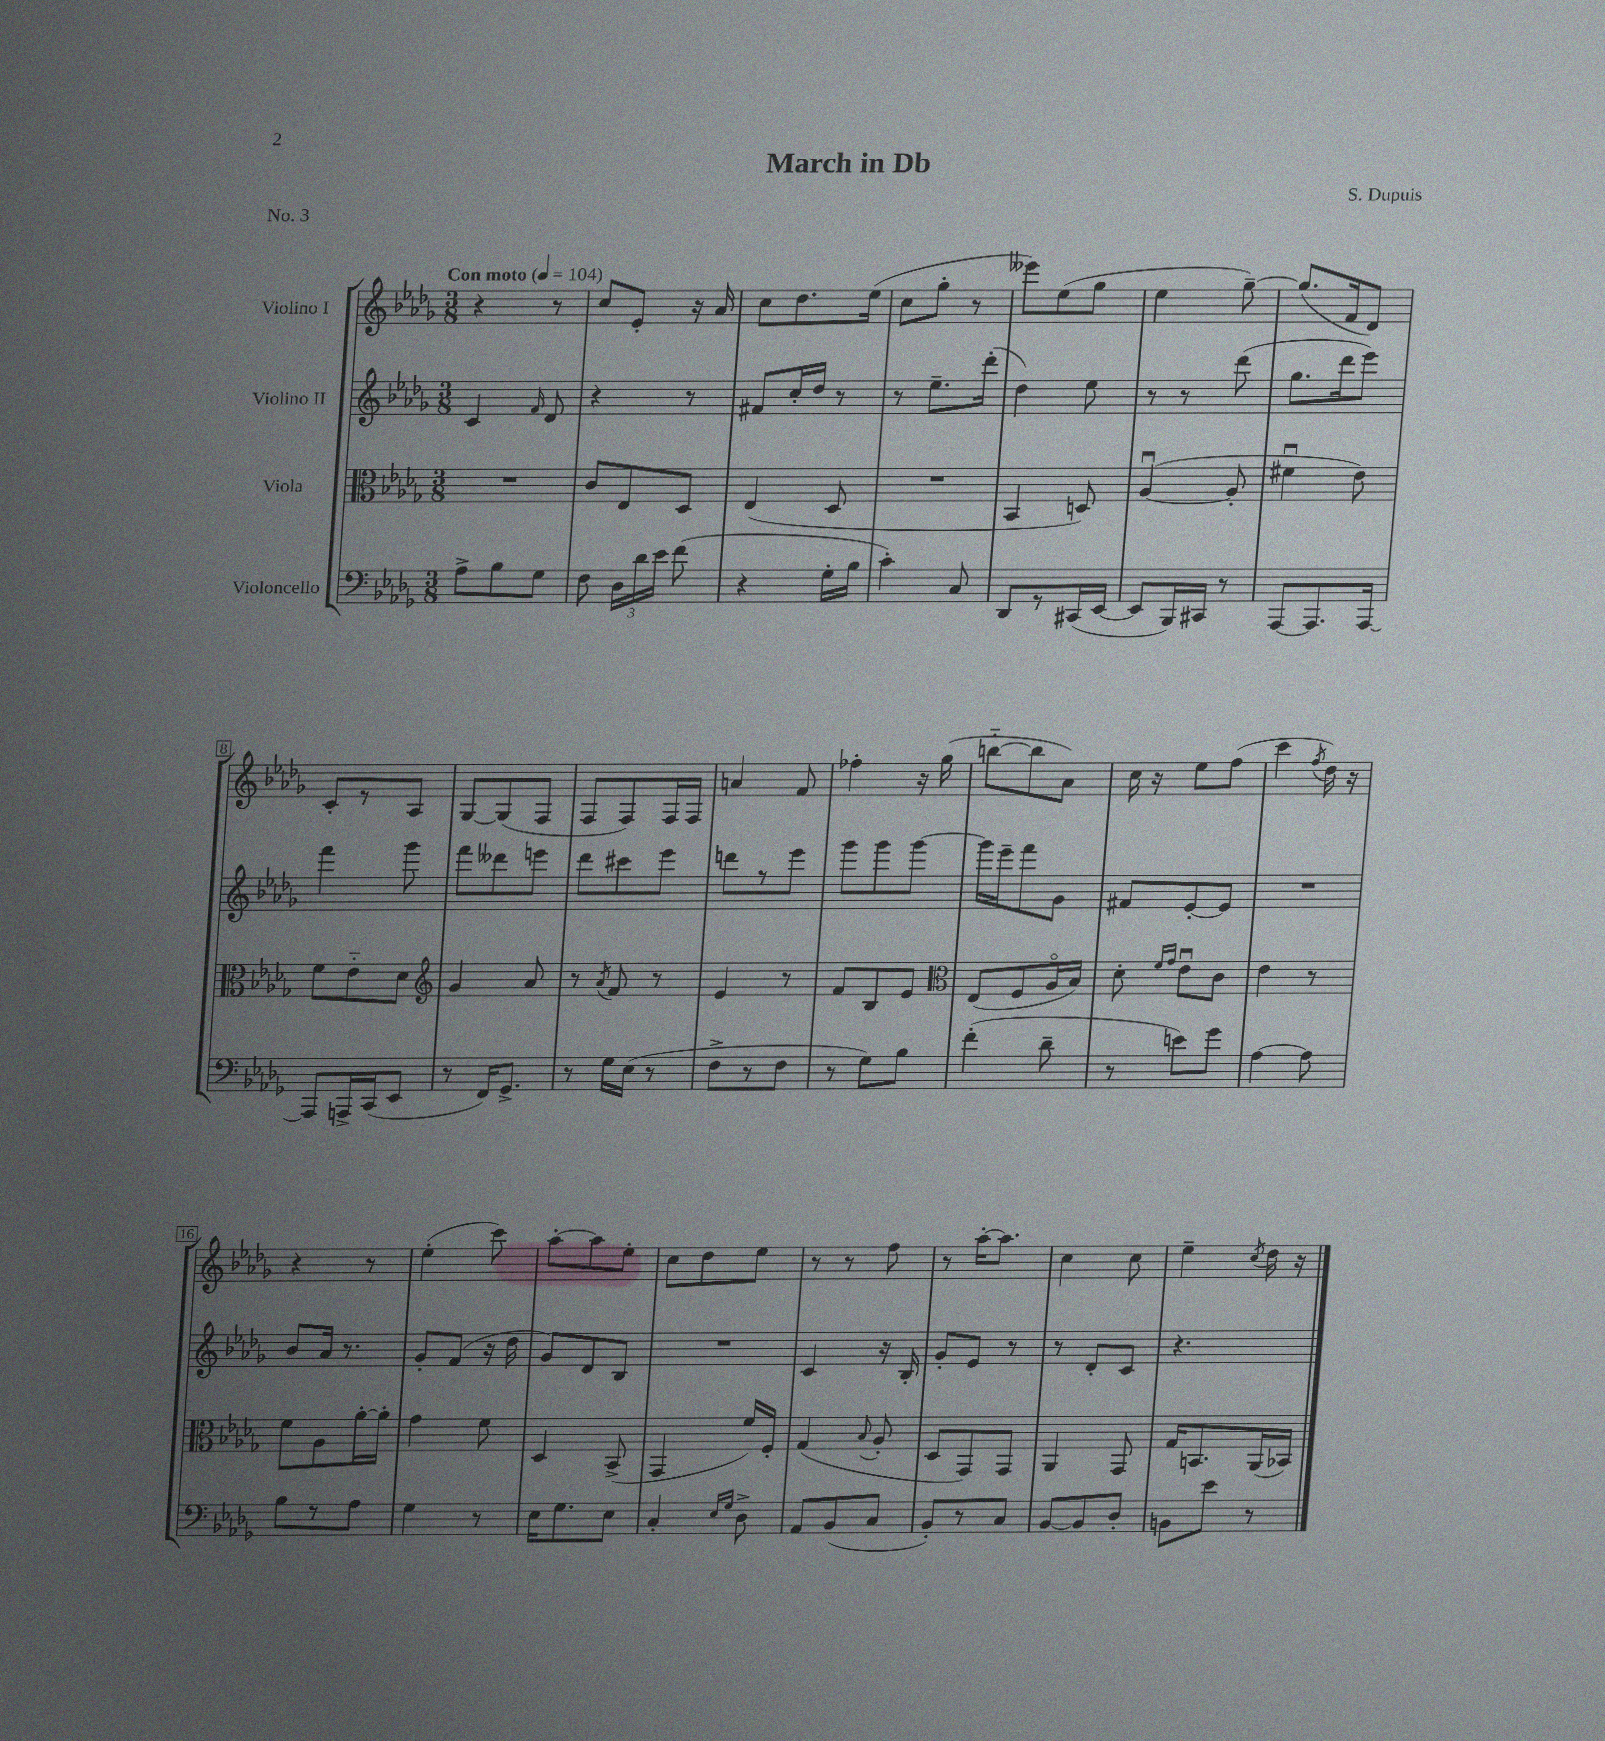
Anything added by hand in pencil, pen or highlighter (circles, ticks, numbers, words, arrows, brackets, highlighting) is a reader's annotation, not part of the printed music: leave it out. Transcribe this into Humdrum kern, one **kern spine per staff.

**kern	**kern	**kern	**kern
*part4	*part3	*part2	*part1
*staff4	*staff3	*staff2	*staff1
*I"Violoncello	*I"Viola	*I"Violino II	*I"Violino I
*clefF4	*clefC3	*clefG2	*clefG2
*k[b-e-a-d-g-]	*k[b-e-a-d-g-]	*k[b-e-a-d-g-]	*k[b-e-a-d-g-]
*M3/8	*M3/8	*M3/8	*M3/8
*MM104	*MM104	*MM104	*MM104
=1	=1	=1	=1
!	!	!	!LO:TX:a:B:t=Con moto
8A-^\L	4.r	4c/	4r
8B-\	.	.	.
.	.	16qqf/	.
8G-\J	.	8d-/	8r
=2	=2	=2	=2
8F\	8c/L	4r	8cc/L
24D-\LL	8E-/	.	8e-'/J
24d-\	.	.	.
24e-\JJ	.	.	.
(8f\	8D-/J	8r	16r
.	.	.	16a-/
=3	=3	=3	=3
4r	(4E-/	8f#X/L	8cc\L
.	.	16cc'/L	8.dd-\
.	.	16dd-/JJ	.
16G-'\LL	8D-/	8r	.
16B-\JJ	.	.	(16ee-\Jk
=4	=4	=4	=4
4c'\)	4.r	8r	8cc\L
.	.	8.ee-~\L	8gg-'\J
8C/	.	.	8r
.	.	(16ddd-'\Jk	.
=5	=5	=5	=5
8DD-/L	4BB-/	4dd-\)	8eee--X\L)
8r	.	.	(8ee-\
(16CC#X/L	8Dn/)	8ee-\	8gg-\J
[16EE-/JJ	.	.	.
=6	=6	=6	=6
8EE-/L]	([4A-u/	8r	4ee-\
16BBB-/L)	.	8r	.
16CC#X/JJ	.	.	.
8r	8A-'/]	(8ddd-\	[8gg-~\)
=7	=7	=7	=7
[8AAA-/L	4f#Xu\	8.gg-\L	(8.gg-/L]
8.AAA-/]	.	.	.
.	.	16ddd-\k	16f/k
.	8e-\)	8eee-\J)	8d-/J)
[16AAA-/Jk	.	.	.
!!LO:LB:g=z
=8	=8	=8	=8
8AAA-/L]	8f\L	4fff\	8c'/L
16AAAn^/L	8e-\	.	8r
(16CC/J	.	.	.
8EE-/J	8d-\J	8ggg-\	8A-/J
=9	=9	=9	=9
*	*clefG2	*	*
8r	4g-/	8fff\L	[8G-/L
16FF/KL)	.	8ddd--X\	(8G-/]
8.GG-^/J	.	.	.
.	8a-/	8eeen\J	8F/J
=10	=10	=10	=10
8r	8r	8ddd-\L	8F/L
.	8qa-/	.	.
16G-\LL	8f/	8ccc#X\	8F/)
(16E-\JJ	.	.	.
8r	8r	8eee-\J	16F/L
.	.	.	16F/JJ
=11	=11	=11	=11
8F^\L	4e-/	8dddn\L	4an/
8r	.	8r	.
8F\J	8r	8eee-\J	8f/
=12	=12	=12	=12
8r	8f/L	8ggg-\L	4ff-X'\
8G-\L)	8B-/	8ggg-\	.
8B-\J	8e-/J	[8ggg-\J	16r
.	.	.	(16gg-\
=13	=13	=13	=13
*	*clefC3	*	*
(4f'\	(8E-/L	16ggg-\LL]	[8bbn\L
.	.	16eee-~\J	.
.	8F/	8fff\	8bb\]
8d-~\	16A-/L	8g-\J	8a-\J)
.	16B-/JJ)	.	.
=14	=14	=14	=14
8r	8d-'\	8f#X/L	16cc\
.	.	.	16r
.	16qqf/LL	.	.
.	16qqg-/JJ	.	.
8en\L)	8e-u\L	[8e-'/	8ee-\L
8g-\J	8c\J	8e-/J]	(8ff\J
=15	=15	=15	=15
[4A-\	4e-\	4.r	4ccc\
.	.	.	8qff/
8A-\]	8r	.	16dd-\)
.	.	.	16r
!!LO:LB:g=z
=16	=16	=16	=16
8B-\L	8f\L	8b-/L	4r
8r	8A-\	16a-/Jk	.
.	.	8.r	.
8A-\J	[16a-'\L	.	8r
.	16a-'\JJ]	.	.
=17	=17	=17	=17
4G-\	4g-\	8g-'/L	(4ee-'\
.	.	(8f/J	.
8r	8f\	16r	8ccc\)
.	.	16dd-\	.
=18	=18	=18	=18
16E-\KL	4D-/	8g-/L)	[8aa-'\L
8.G-\	.	.	.
.	.	8d-/	8aa-\]
8E-\J	(8BB-^/	8B-/J	8ee-'\J
=19	=19	=19	=19
4C'/	4GG-/	4.r	8cc\L
.	.	.	8dd-\
16qqE-/LL	.	.	.
16qqG-/JJ	.	.	.
8D-^\	16f/LL)	.	8ee-\J
.	16F'/JJ	.	.
=20	=20	=20	=20
8AA-/L	(4G-/	4c/	8r
(8BB-/	.	.	8r
.	8qqB-/	.	.
8C/J	8A-'/	16r	8ff\
.	.	16B-'/	.
=21	=21	=21	=21
8BB-'/L)	8D-/L	8g-'/L	8r
8r	8GG-/)	8e-/J	[16aa-'\KL
.	.	.	8.aa-\J]
8C/J	8GG-/J	8r	.
=22	=22	=22	=22
[8BB-/L	4AA-/	8r	4cc\
8BB-/]	.	8d-'/L	.
8D-'/J	8GG-/	8c/J	8cc\
=23	=23	=23	=23
8BBn\L	16G-/KL	4.r	4ee-~\
.	8.BBn/	.	.
8e-\J	.	.	.
.	.	.	8qcc/
8r	(16AA-/L	.	16dd-\
.	16BB-X/JJ)	.	16r
==	==	==	==
*-	*-	*-	*-
